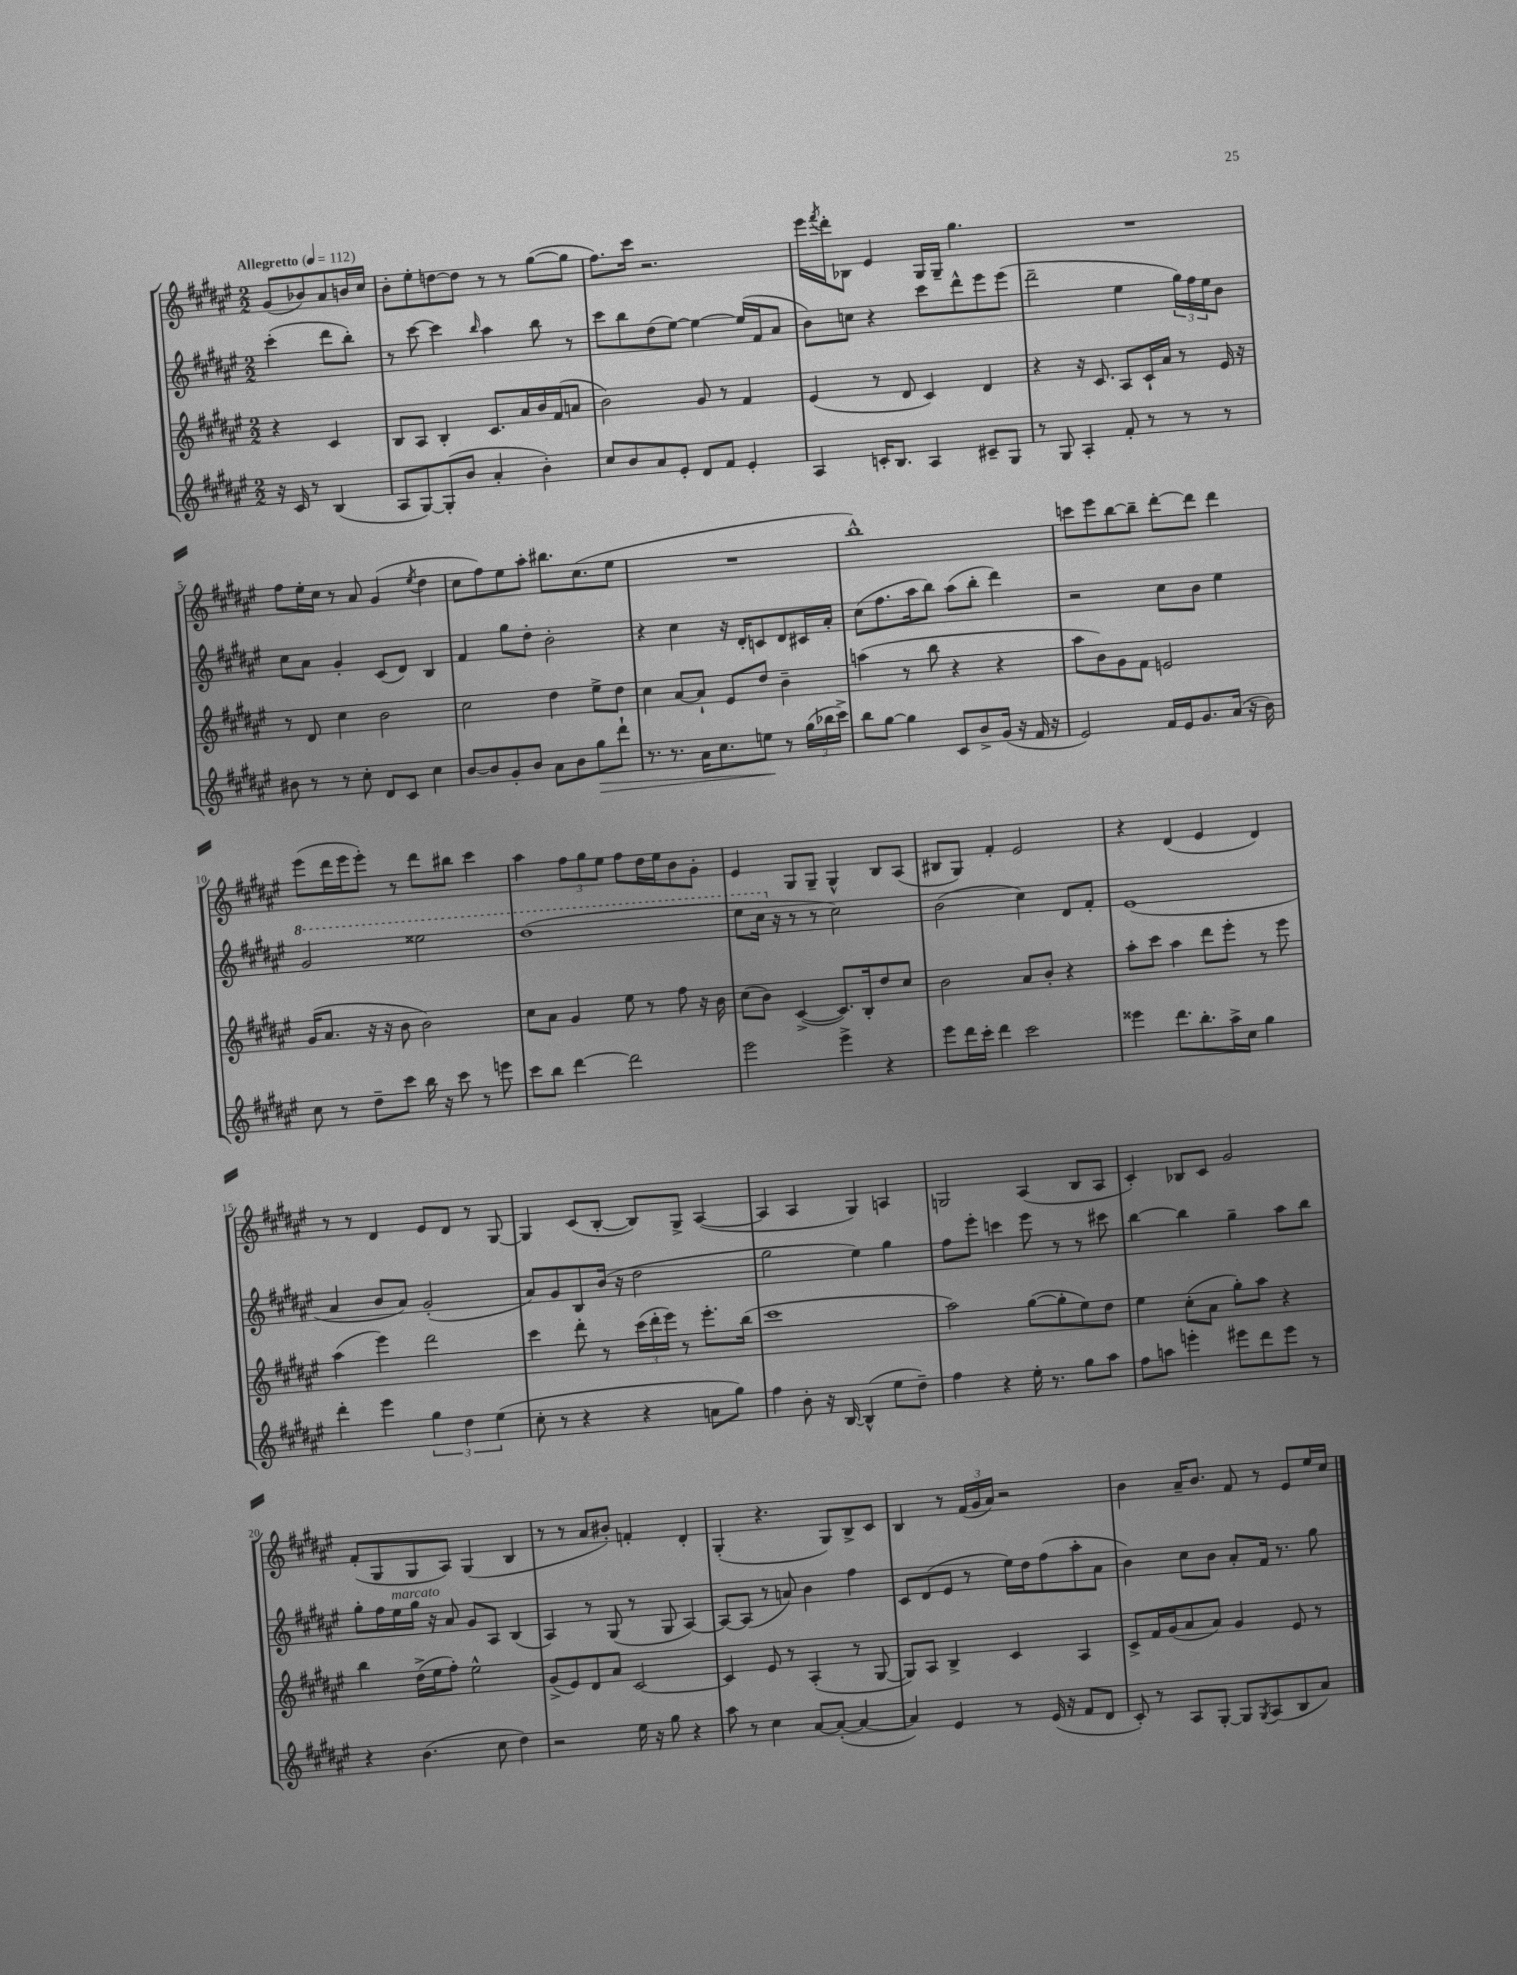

**kern	**kern	**kern	**kern
*staff4	*staff3	*staff2	*staff1
*clefG2	*clefG2	*clefG2	*clefG2
*k[f#c#g#d#a#e#]	*k[f#c#g#d#a#e#]	*k[f#c#g#d#a#e#]	*k[f#c#g#d#a#e#]
*M2/2	*M2/2	*M2/2	*M2/2
*MM112	*MM112	*MM112	*MM112
16r	4r	(4ccc#'	(8g#
16c#	.	.	.
8r	.	.	8b-)
(4B	4c#	8ddd#	8a#
.	.	8bb')	16b
.	.	.	16cc#
=	=	=	=
8A#	8B	8r	8b'
[8G#)	8A#	[8ccc#	8ee#'
(8G#']	4B'	4ccc#]	[8dd
8b	.	.	8dd]
.	.	16qqbb	.
4a#'	8.c#	4aa#	8r
.	.	.	8r
.	16a#	.	.
4b')	16b	8bb	([8gg#
.	(16f#	.	.
.	8a	8r	8gg#]
=	=	=	=
8cc#	2b)	8ccc#	8.ff#)
8b	.	8bb	.
.	.	.	16ccc#
8a#	.	(8dd#	2.r
8e#'	.	[8ee#)	.
8d#	8g#	4ee#_	.
8f#	8r	.	.
4e#'	4f#	(16ee#]	.
.	.	16f#	.
.	.	8a#	.
=	=	=	=
4A#	(4e#	8b)	16eee#
.	.	.	8qfff#
.	.	.	16ddd#'
.	.	8cc	8B-
16c'	8r	4r	4e#
8.B	.	.	.
.	8d#	.	.
4A#	4c#)	8ccc#	16G#
.	.	.	16G#~
.	.	8ddd#^^	4.gg#
8c#~	4d#	8eee#	.
8G#	.	(8eee#	.
=	=	=	=
8r	4r	2ddd#~	1r
8G#	.	.	.
4A#'	16r	.	.
.	8.c#	.	.
8f#'	8A#	4ee#	.
8r	16c#`	.	.
.	16a#	.	.
8r	8r	24gg#)	.
.	.	24ff#	.
.	.	24ee#	.
8r	16e#	8b	.
.	16r	.	.
=	=	=	=
8b#	8r	8cc#	8ff#
8r	8d#	8a#	16ee#'
.	.	.	16cc#
8r	4cc#	4g#'	8r
8cc#'	.	.	8a#
8d#	2b	(8c#	(4g#
8c#	.	8d#)	.
.	.	.	8qee#
4cc#	.	4B	4dd#
=	=	=	=
[8b	2cc#	4f#	8cc#
8b]	.	.	8ff#)
8g#'	.	8gg#	8ee#
8b	.	8dd#'	8aa#'
8a#	4dd#	2b'	8.bb#
8b	.	.	.
.	.	.	(8.cc#
8gg#	8ee#^	.	.
8ddd#`	8dd#	.	8ee#
=	=	=	=
8.r	4cc#	4r	1r
8.r	.	.	.
.	[8a#	4cc#	.
16a#	8a#`]	.	.
8.cc#	.	.	.
.	8e#	16r	.
.	.	16d#'	.
8ee	8dd#	8c	.
8r	4b~	8d#	.
(24gg#	.	16c#	.
24bb-	.	.	.
.	.	16a#'	.
24ccc#^)	.	.	.
=	=	=	=
8bb	(4aa	(8cc#	1bb^^)
[8gg#	.	8.ff#	.
4gg#]	8r	.	.
.	.	16aa#	.
.	8bb	8bb)	.
8c#	4r	(8aa#	.
8b^	.	8bb'	.
(16g#	4r	4ddd#)	.
16r	.	.	.
16f#	.	.	.
16r	.	.	.
=	=	=	=
2e#)	8aa#	2r	8ccc
.	8b)	.	8eee#
.	8g#	.	[8bb
.	8f#	.	8bb~]
16f#	2e	8cc#	[8ddd#'
16e#	.	.	.
8.g#	.	8b	8ddd#]
.	.	4ee#	4ddd#
(16a#	.	.	.
16r	.	.	.
16b)	.	.	.
=	=	=	=
8cc#	(16g#	2gg#	(8eee#
.	8.a#	.	.
8r	.	.	16ddd#
.	.	.	16eee#
8dd#~	16r	.	8eee#')
.	16r	.	.
8ccc#	8b	.	8r
16bb	2b)	2eee##	8ddd#
16r	.	.	.
8ccc#	.	.	8bb#
8r	.	.	4ccc#
8eee	.	.	.
=	=	=	=
8ccc#	8cc#	(1ddd#	4aa#
8bb	8a#	.	.
[4ddd#	4g#	.	12ff#
.	.	.	12gg#
.	.	.	12ee#
2ddd#]	8ee#	.	8ff#
.	8r	.	16dd#
.	.	.	16ee#
.	8ff#	.	8b
.	16r	.	8g#'
.	16b	.	.
=	=	=	=
2eee#	(8cc#	8eee#	4e#
.	8b)	16ccc#	.
.	.	16r	.
.	([4c#^	8r	8G#
.	.	8r	8G#~
4eee#^	8.c#])	2cc#)	4G#^^
.	16B'	.	.
4r	8dd#	.	8B
.	8cc#	.	(8A#
=	=	=	=
8eee#	2b	(2b	8B#
16ddd#	.	.	8G#)
16ccc#'	.	.	.
4ddd#	.	.	4f#'
2ccc#	8a#	4cc#)	2e#
.	8b'	.	.
.	4r	8d#	.
.	.	8f#'	.
=	=	=	=
4eee##	8aa#'	(1e#	4r
.	8ccc#	.	.
8.ddd#	4aa#	.	(4d#
8.bb'	.	.	.
.	8ddd#	.	4e#
16aa#^	8eee#'	.	.
16cc#	.	.	.
4gg#	8r	.	4d#)
.	8eee#	.	.
=	=	=	=
4ddd#'	(4aa#	4a#	8r
.	.	.	8r
4eee#	4eee#)	8b	4d#
.	.	8a#)	.
6gg#	2ddd#	(2g#'	8e#
.	.	.	8d#
6dd#	.	.	.
.	.	.	8r
(6ee#	.	.	.
.	.	.	[8G#
=	=	=	=
8cc#'	4ccc#	8a#)	4G#]
8r	.	8g#	.
4r	8ddd#'	8B	(8c#
.	8r	(16b	[8B'
.	.	16r	.
4r	(24ccc#	2dd#	8B])
.	24ddd#'	.	.
.	24eee#)	.	.
.	8r	.	8G#^
8a	8.eee#'	.	([4A#
8gg#)	.	.	.
.	(16bb	.	.
=	=	=	=
4ff#	1ccc#	2gg#	4A#]
8b'	.	.	4A#
16r	.	.	.
[16B	.	.	.
(4B^^]	.	4ee#)	4G#)
8ee#	.	4gg#	4A
8dd#~)	.	.	.
=	=	=	=
4ff#	2aa#)	8ff#	2G
.	.	8eee#'	.
4r	.	4ccc	.
16ee#'	([8gg#	8eee#	(4A#
8.r	.	.	.
.	8gg#']	8r	.
8gg#	8ee#)	8r	8B
8aa#	8dd#	8ccc#	8A#
=	=	=	=
8ff#	4ee#	[4bb	4c#')
8aa	.	.	.
4eee'	(8cc#'	4bb]	8B-
.	8a#	.	8c#
8eee#	8gg#')	4gg#~	2g#
8ddd#	8aa#	.	.
8eee#	4r	8aa#	.
8r	.	8bb	.
=	=	=	=
4r	4bb	8gg#'	(8f#'
.	.	16ff#	8G#
.	.	16ee#	.
(4.b	(16dd#^	16gg#	8G#
.	16ee#	16r	.
.	8ff#')	8a#	8A#)
.	2ee#^^	8g#	(4G#
8cc#	.	8A#	.
4dd#)	.	(4B	4B
=	=	=	=
2r	(8g#^	4A#)	8r
.	8e#)	.	8r
.	8d#	8r	8a#
.	8a#	(8G#	8b#')
16ee#	[2c#	8r	4f'
16r	.	.	.
8gg#	.	8G#	.
4r	.	[4A#)	4d#'
=	=	=	=
8aa#	4c#]	8A#_	(4G#'
8r	.	(8A#]	.
4cc#	8e#	8r	4.r
.	8r	8a)	.
[8a#	(4A#'	4b	.
(8a#'_	.	.	8G#)
4a#_	8r	4ff#	8B^
.	[8G#	.	8c#
=	=	=	=
4a#])	8G#])	8c#	4B
.	8A#	(8d#	.
4e#	4B^	8e#	8r
.	.	8r	(24f#
.	.	.	24g#
.	.	.	24a#)
8r	4c#	16ee#)	2r
.	.	16dd#	.
(16e#	.	(8ff#	.
16r	.	.	.
8f#	4A#	8aa#'	.
8d#	.	8a#	.
=	=	=	=
8c#')	8c#^	4b)	4b
8r	16f#	.	.
.	(16g#	.	.
8A#	8a#	8cc#	16a#~
.	.	.	8.b
[8G#'	8a#)	8b	.
8G#]	4g#	8a#'	8f#
8qG#	.	.	.
(8A#	.	16f#	8r
.	.	8.r	.
8B	8e#	.	8e#
8a#)	8r	8gg#	16ee#
.	.	.	16cc#
==	==	==	==
*-	*-	*-	*-
